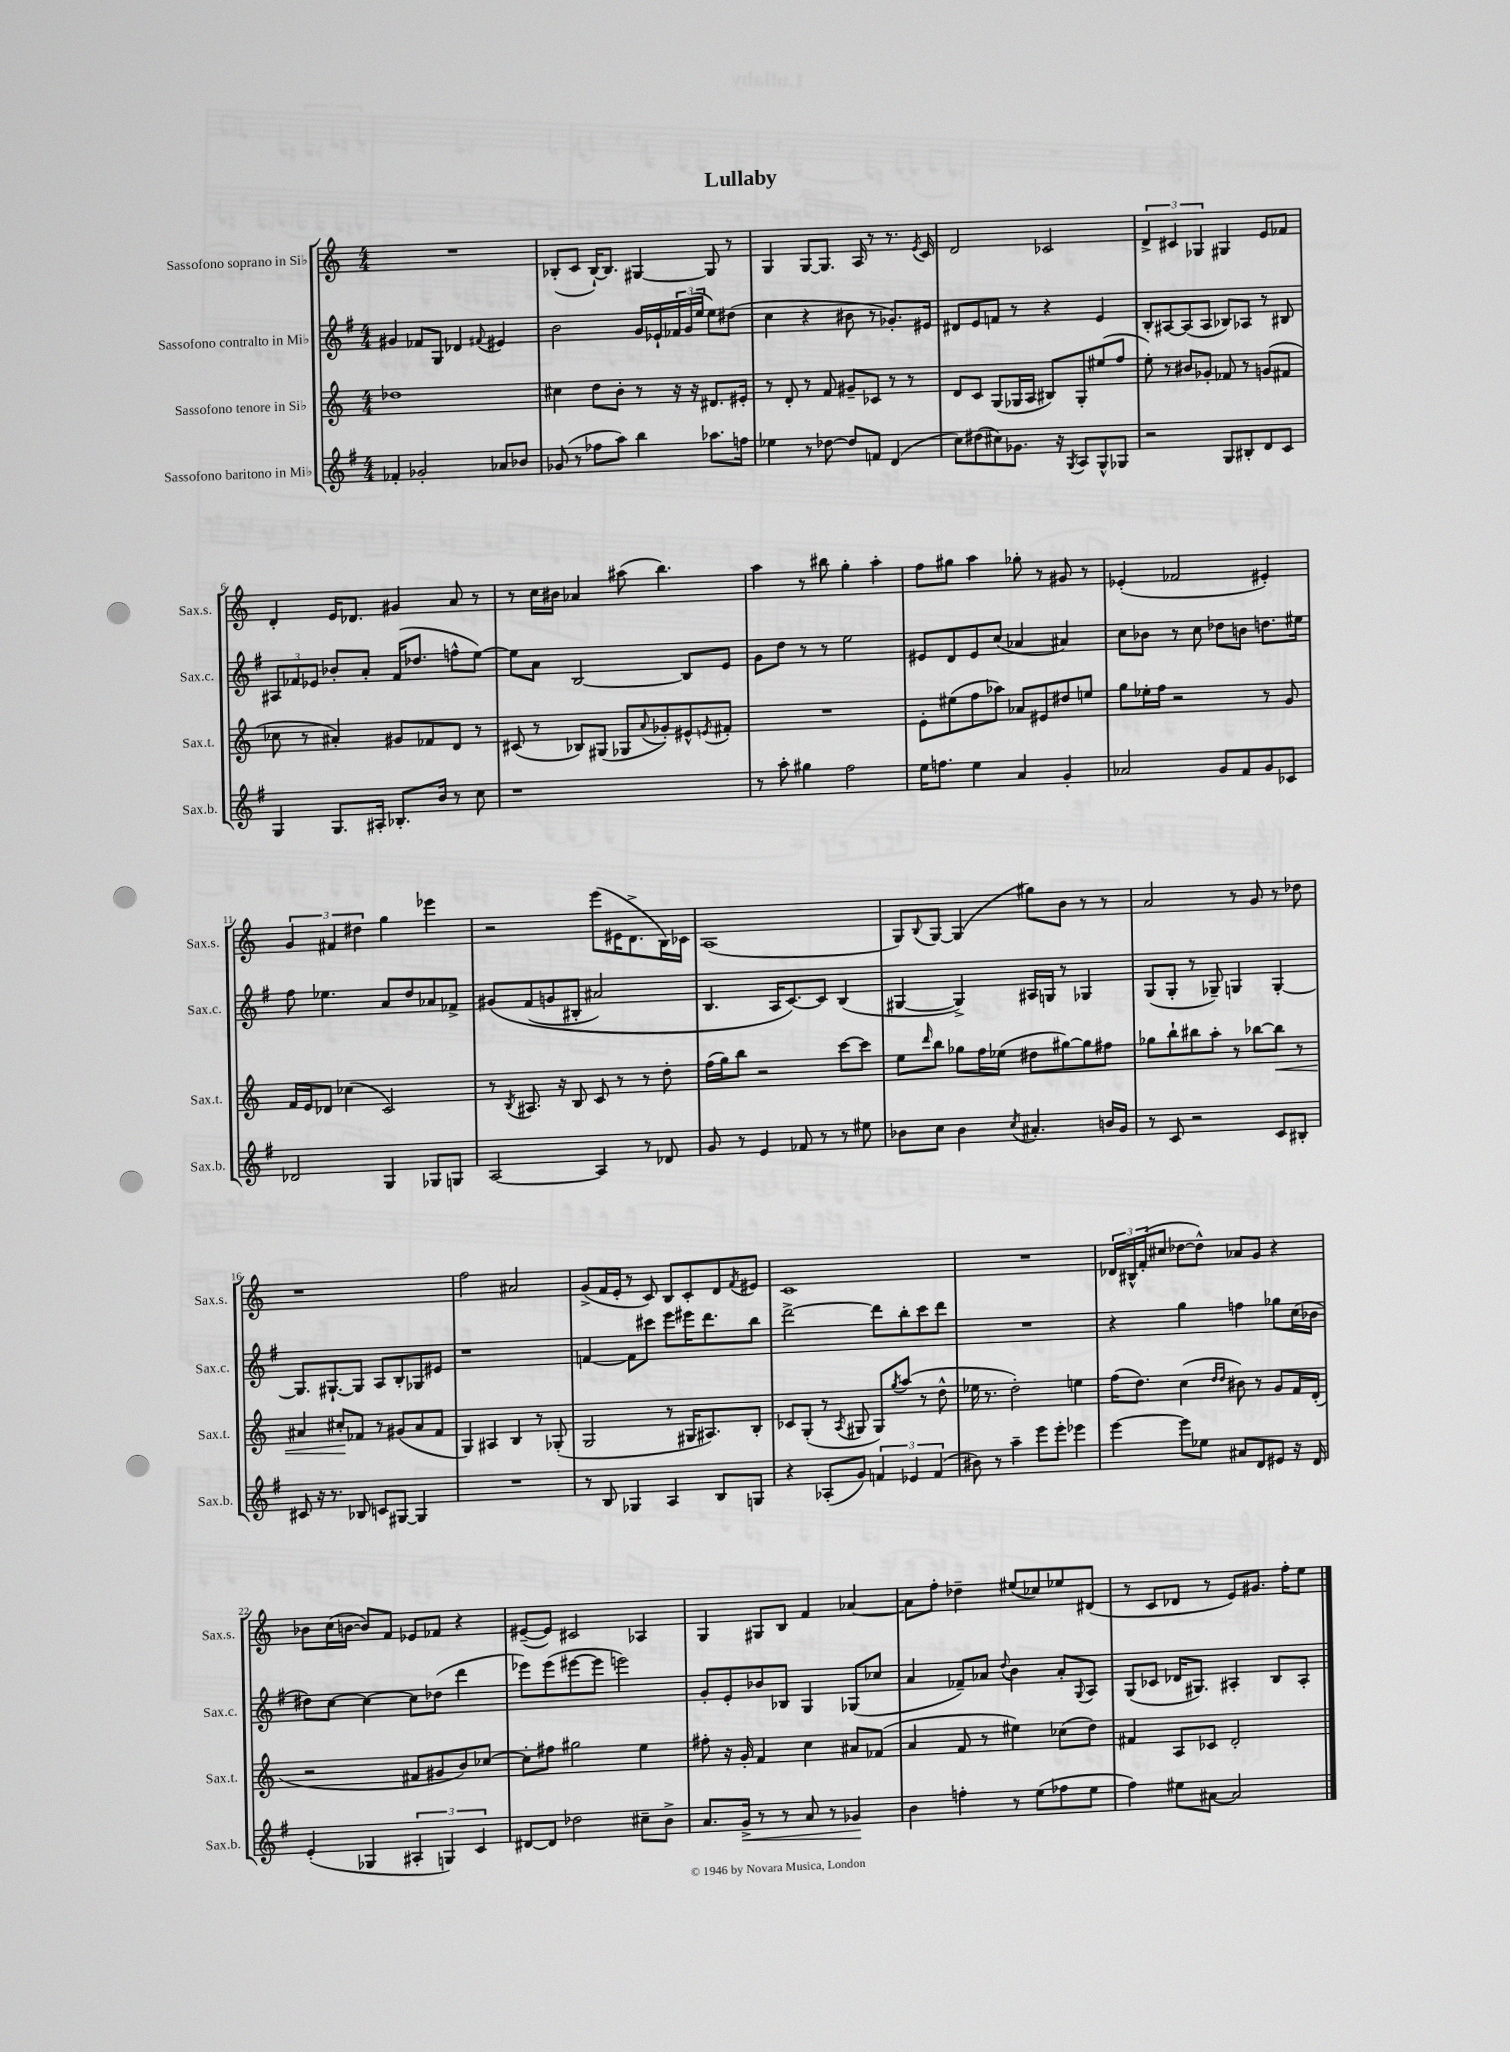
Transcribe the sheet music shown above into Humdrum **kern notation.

**kern	**kern	**kern	**kern
*staff4	*staff3	*staff2	*staff1
*clefG2	*clefG2	*clefG2	*clefG2
*k[f#]	*k[]	*k[f#]	*k[]
*M4/4	*M4/4	*M4/4	*M4/4
4f-'	1dd-	4g#	1r
2g-'	.	8f-	.
.	.	8G	.
.	.	4d-	.
.	.	8qqf#	.
8a-	.	4e#	.
8b-	.	.	.
=	=	=	=
(8g-	4cc#	2b	(8B-'
8r	.	.	8c
8ff-	8dd	.	[16B-`)
.	.	.	8.B-]
8aa)	8b'	.	.
4bb	8r	16g	[4G#
.	.	16e-`	.
.	16r	24f-	.
.	.	(24g	.
.	16r	.	.
.	.	24ee	.
8.aa-	8.d#	8ee)	8G#]
.	.	(8dd#	8r
16ff	16e#'	.	.
=	=	=	=
4ee-	8r	4cc	4G
.	8d'	.	.
8r	8r	4r	[8G
[8dd-	8f	.	8.G]
8dd-]	8g#~	8b#	.
.	.	.	16A
8f	8c-	8r	8r
(4d	8r	8.g-')	8.r
.	8r	.	.
.	.	.	8qe
.	.	16e#	16c
=	=	=	=
8cc)	8d	8d#	2d
(8dd#	8c	8e	.
8cc#)	(8G	8f	.
8.g-	16G-	8r	.
.	16A	.	.
.	8B#)	4r	2c-
16r	.	.	.
8qG	.	.	.
8A	8G-'	.	.
8G^^	(8ee#	4e	.
8G-	8ff	.	.
=	=	=	=
2r	8ee')	8B'	6d^
.	8r	[8A#	.
.	.	.	6c#
.	8b#	(8A#]	.
.	.	.	6G-
.	8g-'	8A#	.
8G	8f-	8B-)	4G#
8B#'	8r	8A-	.
8d	(8g	8r	8e
8c	8f#	8B#	8f-
=	=	=	=
4G	8cc-	12A#	4d'
.	.	12f-	.
.	8r	.	.
.	.	12e-	.
8.G	4a#')	8b-'	16e
.	.	.	8.d-
.	.	8a'	.
16A#'	.	.	.
8.B-'	8g#	(16f-	4g#
.	.	8.dd-	.
.	8f-	.	.
16b	.	.	.
8r	8d	8ff^^	8a
8cc	8r	[8ee)	8r
=	=	=	=
1r	(8c#	8ee]	8r
.	8r	8a	16cc
.	.	.	16b#
.	8B-)	[2B	4a-
.	(8G#	.	.
.	8G-	.	(8aa#
.	8qqa	.	.
.	8g-')	.	4.bb)
.	8e#^^	8B]	.
.	8qe	.	.
.	8f#'	8e	.
=	=	=	=
8r	1r	8g	4aa
8aa'	.	8dd	.
4gg#	.	8r	8r
.	.	8r	8bb#
2ff#	.	2ee	4gg'
.	.	.	4aa'
=	=	=	=
16ee	8e'	8e#	8ff
8.ff	.	.	.
.	(8ee#	8d	8gg#
4ee	8ff	8e#	4aa
.	8aa-)	(8cc	.
4a	8a-	4a-	8gg-'
.	8e#	.	8r
4g'	8dd#	4a#)	8g#
.	8ee	.	8r
=	=	=	=
2a-	8gg	8cc	(4e-'
.	16ee-'	8b-	.
.	16ff	.	.
.	2r	8r	2f-
.	.	8cc	.
8g	.	8dd-	.
8f#	.	8b	.
8g	8r	8.dd	4e#')
8c-	8g	.	.
.	.	16ee#	.
=	=	=	=
2d-	16f	8ff#	6g
.	16e	.	.
.	8d-	4.ee-	.
.	.	.	6f#
.	(4cc-	.	.
.	.	.	6dd#
4G	2c)	8a	4gg
.	.	8dd	.
8G-	.	8a-	4eee-
8G	.	8f-^	.
=	=	=	=
[2A	8r	&(8g#	2r
.	8qB	.	.
.	8.A#	(8f#	.
.	.	8g	.
.	16r	.	.
.	8B	8B#'	.
4A]	8c	2a#)	(8eee
.	8r	.	16e#
.	.	.	8.d^
8r	8r	.	.
8d-	8dd'	.	16B)
.	.	.	16c-
=	=	=	=
8g	(16ff	4.B	(1A
.	16gg)	.	.
8r	8bb	.	.
4e	2r	.	.
.	.	16A	.
.	.	[8.c&)	.
8f-	.	.	.
8r	.	8c]	.
8r	[8ccc	(4B	.
8ee#	8ccc]	.	.
=	=	=	=
8b-	8ee	[4G#	8G)
.	16qqddd	.	8qqB
8cc	8bb	.	[8G
4b-	8gg-	4G#^])	(4G]
.	16ff	.	.
.	(16ee-	.	.
8qcc	.	.	.
4.a#'	8dd#	16A#	8gg#)
.	.	16G	.
.	[8gg#)	8r	8b
.	8gg#]	4G-	8r
16b	8ff#	.	8r
16g	.	.	.
=	=	=	=
8r	8gg-	(8G	2a
8c	8bb`	8G'	.
2r	8bb#	8r	.
.	8aa'	8G-~)	.
.	8r	4G	8r
.	[8bb-	.	8g
8c	8bb-]	[4G'	8r
8B#'	8r	.	8dd-
=	=	=	=
8c#	4a#	8.G]	1r
16r	.	.	.
8.r	.	[8.G#`	.
.	8cc#'	.	.
8B-	8f-	8G#]	.
8c	8r	8A	.
[8G#	(8g#	8B'	.
4G#]	8a#	8G-	.
.	8f-	8e#	.
=	=	=	=
1r	4G)	1r	2ff
.	4A#	.	.
.	4B	.	2a#
.	8r	.	.
.	(8G-'	.	.
=	=	=	=
8r	2G	[4f	(8g^
8B	.	.	16f
.	.	.	16e'
4G-	.	8f]	8r
.	.	8ccc#	8c)
4A	8r	8eee	8B
.	16G#	16eee#	8c'
.	8.A#)	8.ddd	.
8B	.	.	8d
.	.	.	8qf
8G	8B'	8bb	8e#
=	=	=	=
4r	8c-	[2ddd^	1c
.	(8G'	.	.
(8A-'	8r	.	.
.	8qA	.	.
8g)	8G#	.	.
6f	8G#)	8ddd]	.
.	8qgg	.	.
.	(8aa	8bb'	.
6e-	.	.	.
.	8r	8ccc	.
(6f	.	.	.
.	8dd^^	8ddd	.
=	=	=	=
8b#)	16ee-	1r	1r
.	8.r	.	.
8r	.	.	.
4aa~	2dd')	.	.
8eee	.	.	.
8eee'	.	.	.
4eee-	4ee	.	.
=	=	=	=
[4eee	(16ff	4r	24d-
.	.	.	24B#^^
.	8.dd)	.	.
.	.	.	(24f'
.	.	.	8cc#
8eee]	(4cc	4gg	[8dd-
8ee-	.	.	8dd-^^])
.	16qqdd	.	.
.	16qqdd	.	.
8a#	8b#)	4ff	8a-
8d	8r	.	8g
8e#	8g	8gg-	4r
16r	16f	(16cc	.
16d	(16d'	16b-	.
=	=	=	=
(4e'	2r	8dd#)	8b-
.	.	[8cc	(16cc
.	.	.	[16b
4G-	.	4cc_	8b])
.	.	.	8f
6A#'	8f#	8cc]	8e-
.	8g#	(8dd-	8f-
6G)	.	.	.
.	8b)	4ddd	4r
6c	.	.	.
.	[8cc-	.	.
=	=	=	=
[8d#	8cc-']	8eee-)	([8e#~
8d#]	8ff#	(8eee-	8e#])
2dd-	2gg#	[8eee#	2c#
.	.	8eee#]	.
.	.	2eee)	.
8cc#~	4ee	.	4A-
8b^	.	.	.
=	=	=	=
8.a	8ff#'	8g'	4G
.	16r	8e'	.
16g^	16g'	.	.
8r	4f	8b-	8G#
8r	.	8B-	8B
8a	4cc	4G	4f
8r	.	.	.
4g-	8a#	(8G-	[4a-
.	(8f-	8cc-	.
=	=	=	=
4b	4a	4a	8a-]
.	.	.	8ff'
4ff'	8f	8f-~)	4dd-~
.	8r	8a-	.
.	.	8qqdd	.
8r	4ee#)	4b	(8ee#
(8ee	.	.	8cc-)
8ff-	(8cc-	8a-'	8ee-
.	.	8qqG	.
8ee	8dd)	8A	(8d#
=	=	=	=
4ff#)	4f#	(8G	8r
.	.	8c-	8c
8ee#	8A	16d-	8d-
.	.	8.G#)	.
[8a#	8c-	.	8r
2a#]	2d'	4A#'	8e)
.	.	.	8.g#
.	.	8B	.
.	.	.	16ff'
.	.	8A#'	8ee
==	==	==	==
*-	*-	*-	*-
